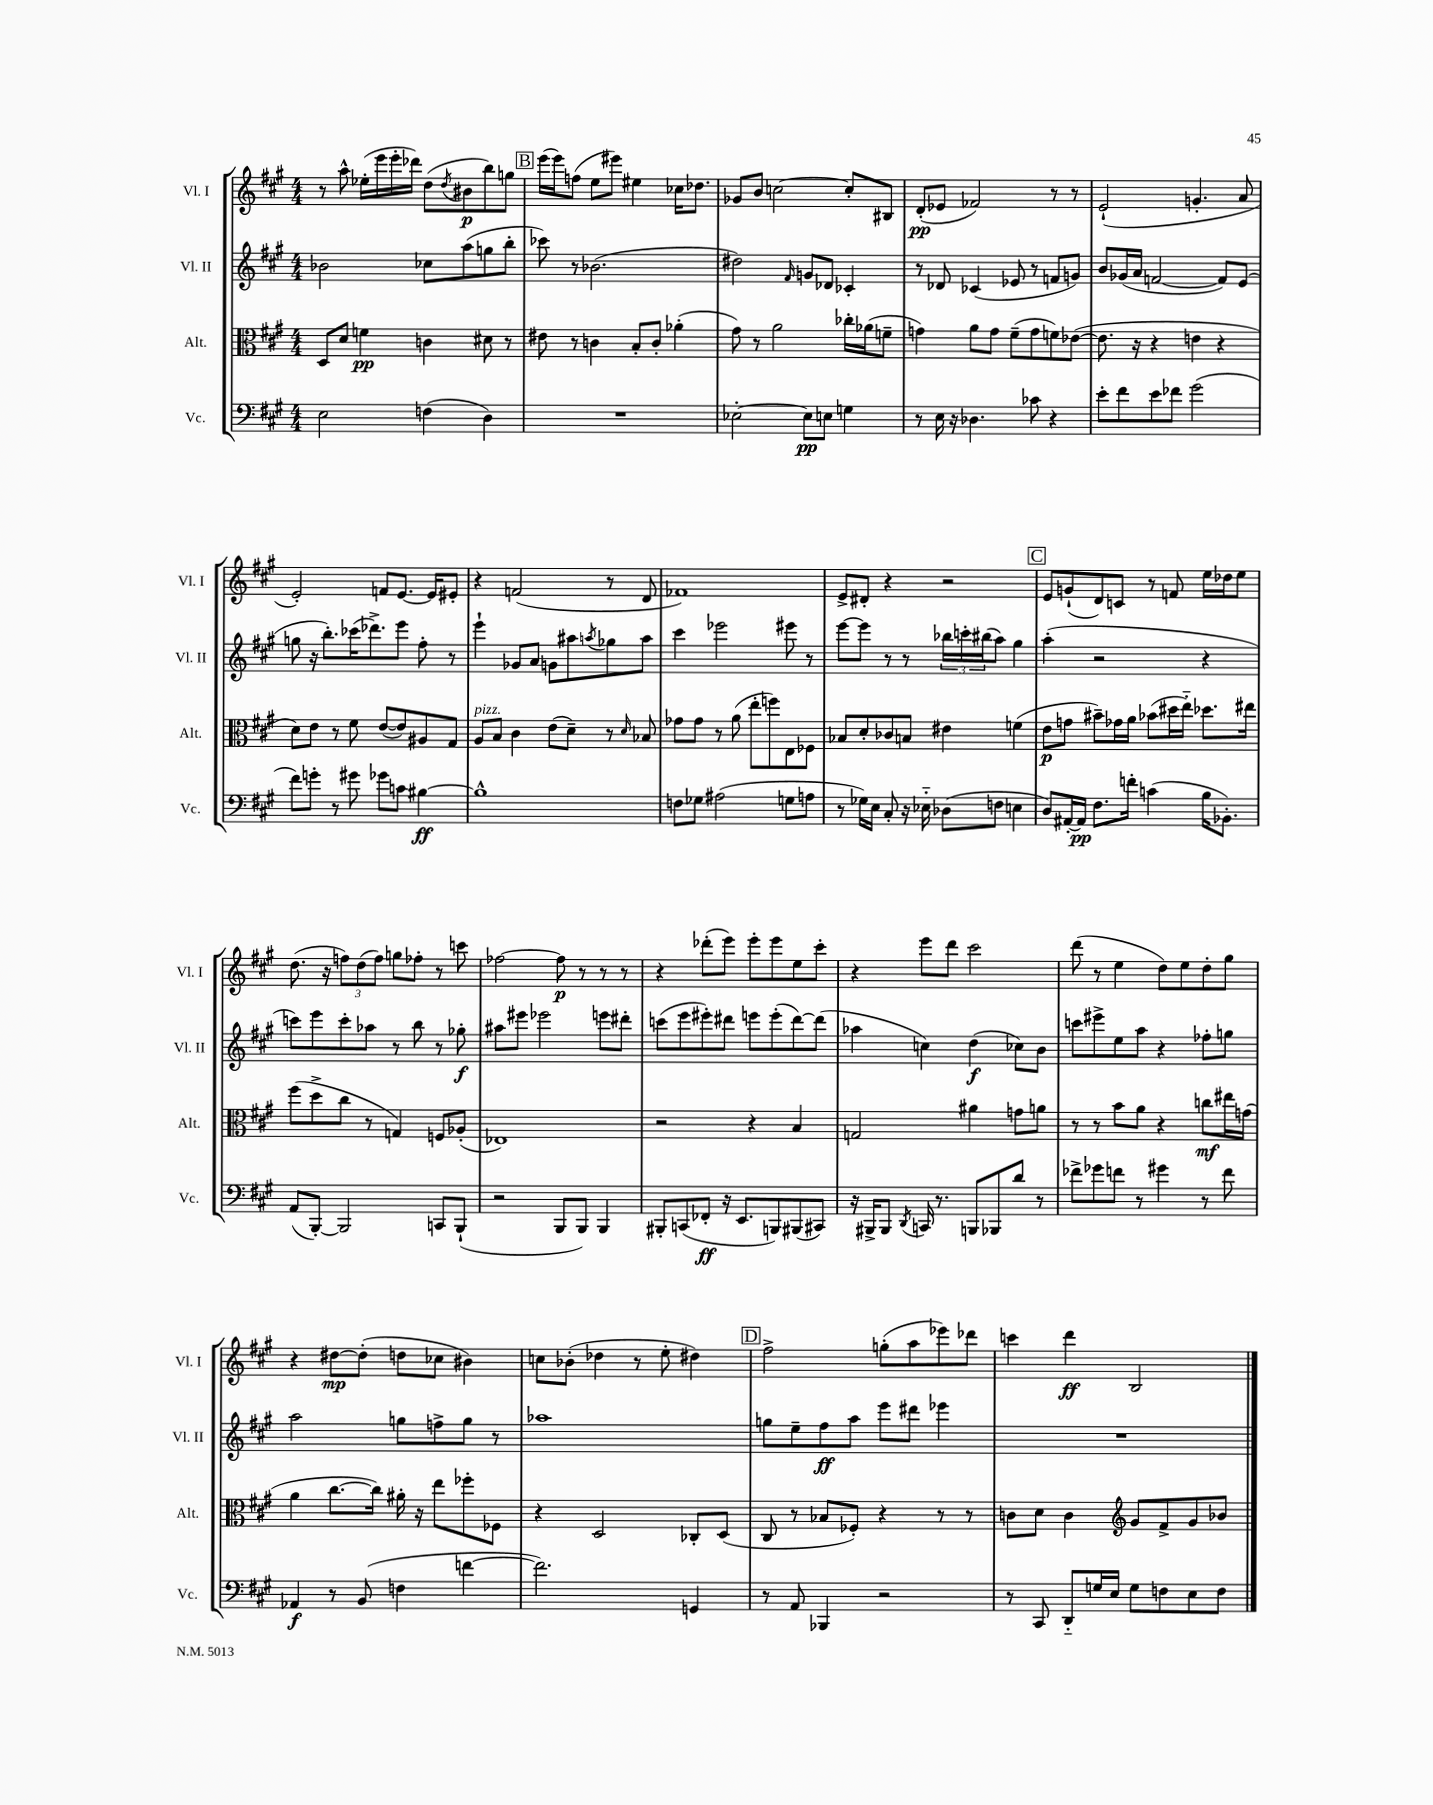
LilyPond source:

<<
\new StaffGroup <<
\new Staff = "s0" \with { instrumentName = "Vl. I" shortInstrumentName = "Vl. I" } {
    \clef treble \key a \major \numericTimeSignature \time 4/4
    r8 a''8-^ ees''16-.( e'''16 e'''16-. des'''16) d''8( \acciaccatura { d''8 } bis'8\p b''8) g''8 |
    \mark \markup { \box "B" } e'''16( e'''16) f''8( e''8 eis'''8) eis''4 ces''16 des''8. |
    ges'8 b'8 c''2~ c''8-. bis8 |
    d'8-.\pp( ees'8 fes'2) r8 r8 |
    e'2-!( g'4.-. a'8 |
    e'2-.) f'8 e'8.~ e'16 eis'8-. |
    r4 f'2( r8 d'8 |
    fes'1) |
    e'8-> dis'8-. r4 r2 |
    \mark \markup { \box "C" } e'8 g'8-!( d'8) c'8 r8 f'8 e''16 des''16 e''8 |
    d''8.( r16 \tuplet 3/2 { f''8) d''8( f''8) } g''8 fes''8-. r8 c'''8 |
    fes''2~ fes''8\p r8 r8 r8 |
    r4 des'''8-.( e'''8) e'''8-. e'''8 e''8 cis'''8-. |
    r4 e'''8 d'''8 cis'''2 |
    d'''8( r8 e''4 d''8) e''8 d''8-. gis''8 |
    r4 dis''8~\mp dis''8-.( d''8 ces''8 bis'4) |
    c''8 bes'8-.( des''4 r8 e''8-. dis''4) |
    \mark \markup { \box "D" } fis''2-> g''8-.( a''8 ees'''8) des'''8 |
    c'''4 d'''4\ff b2 \bar "|." |
}
\new Staff = "s1" \with { instrumentName = "Vl. II" shortInstrumentName = "Vl. II" } {
    \clef treble \key a \major \numericTimeSignature \time 4/4
    bes'2 ces''8 a''8( g''8 b''8-. |
    \mark \markup { \box "B" } ces'''8) r8 bes'2.( |
    dis''2) \grace { fis'16 } g'8 des'8 ces'4-. |
    r8 des'8 ces'4( ees'8 r8 f'8 g'8) |
    b'8 ges'16( a'16 f'2~ f'8) e'8( |
    g''8 r16 b''8.-.) ces'''16( des'''8.->) e'''8 fis''8-. r8 |
    e'''4-! ges'8 a'8 g'8 ais''8 \acciaccatura { a''8 } ges''8 a''8 |
    cis'''4 ees'''2 eis'''8 r8 |
    e'''8~ e'''8 r8 r8 \tuplet 3/2 { bes''16 c'''16-. bis''16( } a''8) gis''4 |
    \mark \markup { \box "C" } a''4-.( r2 r4 |
    c'''8) e'''8 c'''8-. aes''8 r8 b''8 r8 ges''8-.\f |
    ais''8 eis'''8 ees'''2 e'''8 dis'''8-. |
    c'''8( e'''8 eis'''8-.) dis'''8 e'''8 e'''8-.( dis'''8~) dis'''8( |
    aes''4 c''4) d''4\f( ces''8) b'8 |
    c'''8 eis'''8-> e''8 a''8 r4 fes''8-. g''8 |
    a''2 g''8 f''8-> g''8 r8 |
    aes''1 |
    \mark \markup { \box "D" } g''8 e''8-- fis''8\ff a''8 e'''8 dis'''8 ees'''4 |
    R1 \bar "|." |
}
\new Staff = "s2" \with { instrumentName = "Alt." shortInstrumentName = "Alt." } {
    \clef alto \key a \major \numericTimeSignature \time 4/4
    d8 d'8 f'4\pp c'4 dis'8 r8 |
    \mark \markup { \box "B" } eis'8 r8 c'4 b8-. c'8-. aes'4-.( |
    gis'8) r8 a'2 ces''16-. aes'16( f'8-- |
    g'4) a'8 g'8 fis'8--( g'8 f'8) ees'8~( |
    ees'8. r16 r4 e'4 r4 |
    d'8) e'8 r8 fis'8 e'8~( e'8) ais8 gis8 |
    a8^\markup { \italic "pizz." } b8 cis'4 e'8( d'8--) r8 \grace { d'16 } bes8 |
    ges'8 ges'8 r8 a'8( e''8-. f''8) e8 fes8 |
    bes8 d'8-. ces'8 b8 eis'4 f'4( |
    \mark \markup { \box "C" } e'8\p g'8 bis'8--) ges'16 a'16 bes'8( dis''16 e''16-_) des''8. eis''16 |
    fis''8( d''8-> cis''8 r8 g4) f8 aes8-.( |
    ees1) |
    r2 r4 b4 |
    g2 ais'4 g'8 a'8 |
    r8 r8 b'8 a'8 r4 c''8\mf eis''16 g'16( |
    a'4 cis''8.~ cis''16) ais'16-. r16 e''8 fes''8-. fes8 |
    r4 d2 ces8-. d8( |
    \mark \markup { \box "D" } cis8 r8 bes8 fes8-.) r4 r8 r8 |
    c'8 d'8 c'4 \clef treble gis'8 fis'8-> gis'8 bes'8 \bar "|." |
}
\new Staff = "s3" \with { instrumentName = "Vc." shortInstrumentName = "Vc." } {
    \clef bass \key a \major \numericTimeSignature \time 4/4
    e2 f4( d4) |
    \mark \markup { \box "B" } R1 |
    ees2~-. ees8\pp e8 g4 |
    r8 e16 r16 des4. ces'8 r4 |
    e'8-. fis'8 e'8 fes'8 gis'2( |
    fis'8) g'8-. r8 gis'8 ges'8 c'8 bis4~\ff |
    bis1-^ |
    f8 ges8 ais2( g8 a8 |
    r8 ges16) e16 cis8-. r16 ees16-_ des8( f8 e4 |
    \mark \markup { \box "C" } d8) ais,16~-. ais,16\pp fis8. f'16-. c'4( b16 bes,8.-.) |
    a,8( b,,8~-.) b,,2 c,8 b,,8-!( |
    r2 b,,8 b,,8) b,,4 |
    bis,,8-. c,8( fes,8-.\ff r16 e,8. b,,8) bis,,8( cis,8) |
    r16 bis,,16-> bis,,8 \acciaccatura { d,8 } c,16 r8. b,,8 bes,,8 d'8 r8 |
    fes'8-> ges'8 f'8 r8 gis'4 r8 f'8 |
    aes,4\f r8 b,8( f4 f'4~ |
    f'2.) g,4 |
    \mark \markup { \box "D" } r8 a,8 bes,,4 r2 |
    r8 cis,8 d,8-_ g16 e16 g8 f8 e8 f8 \bar "|." |
}
>>
>>
\layout { \context { \Score \remove "Bar_number_engraver" } }
